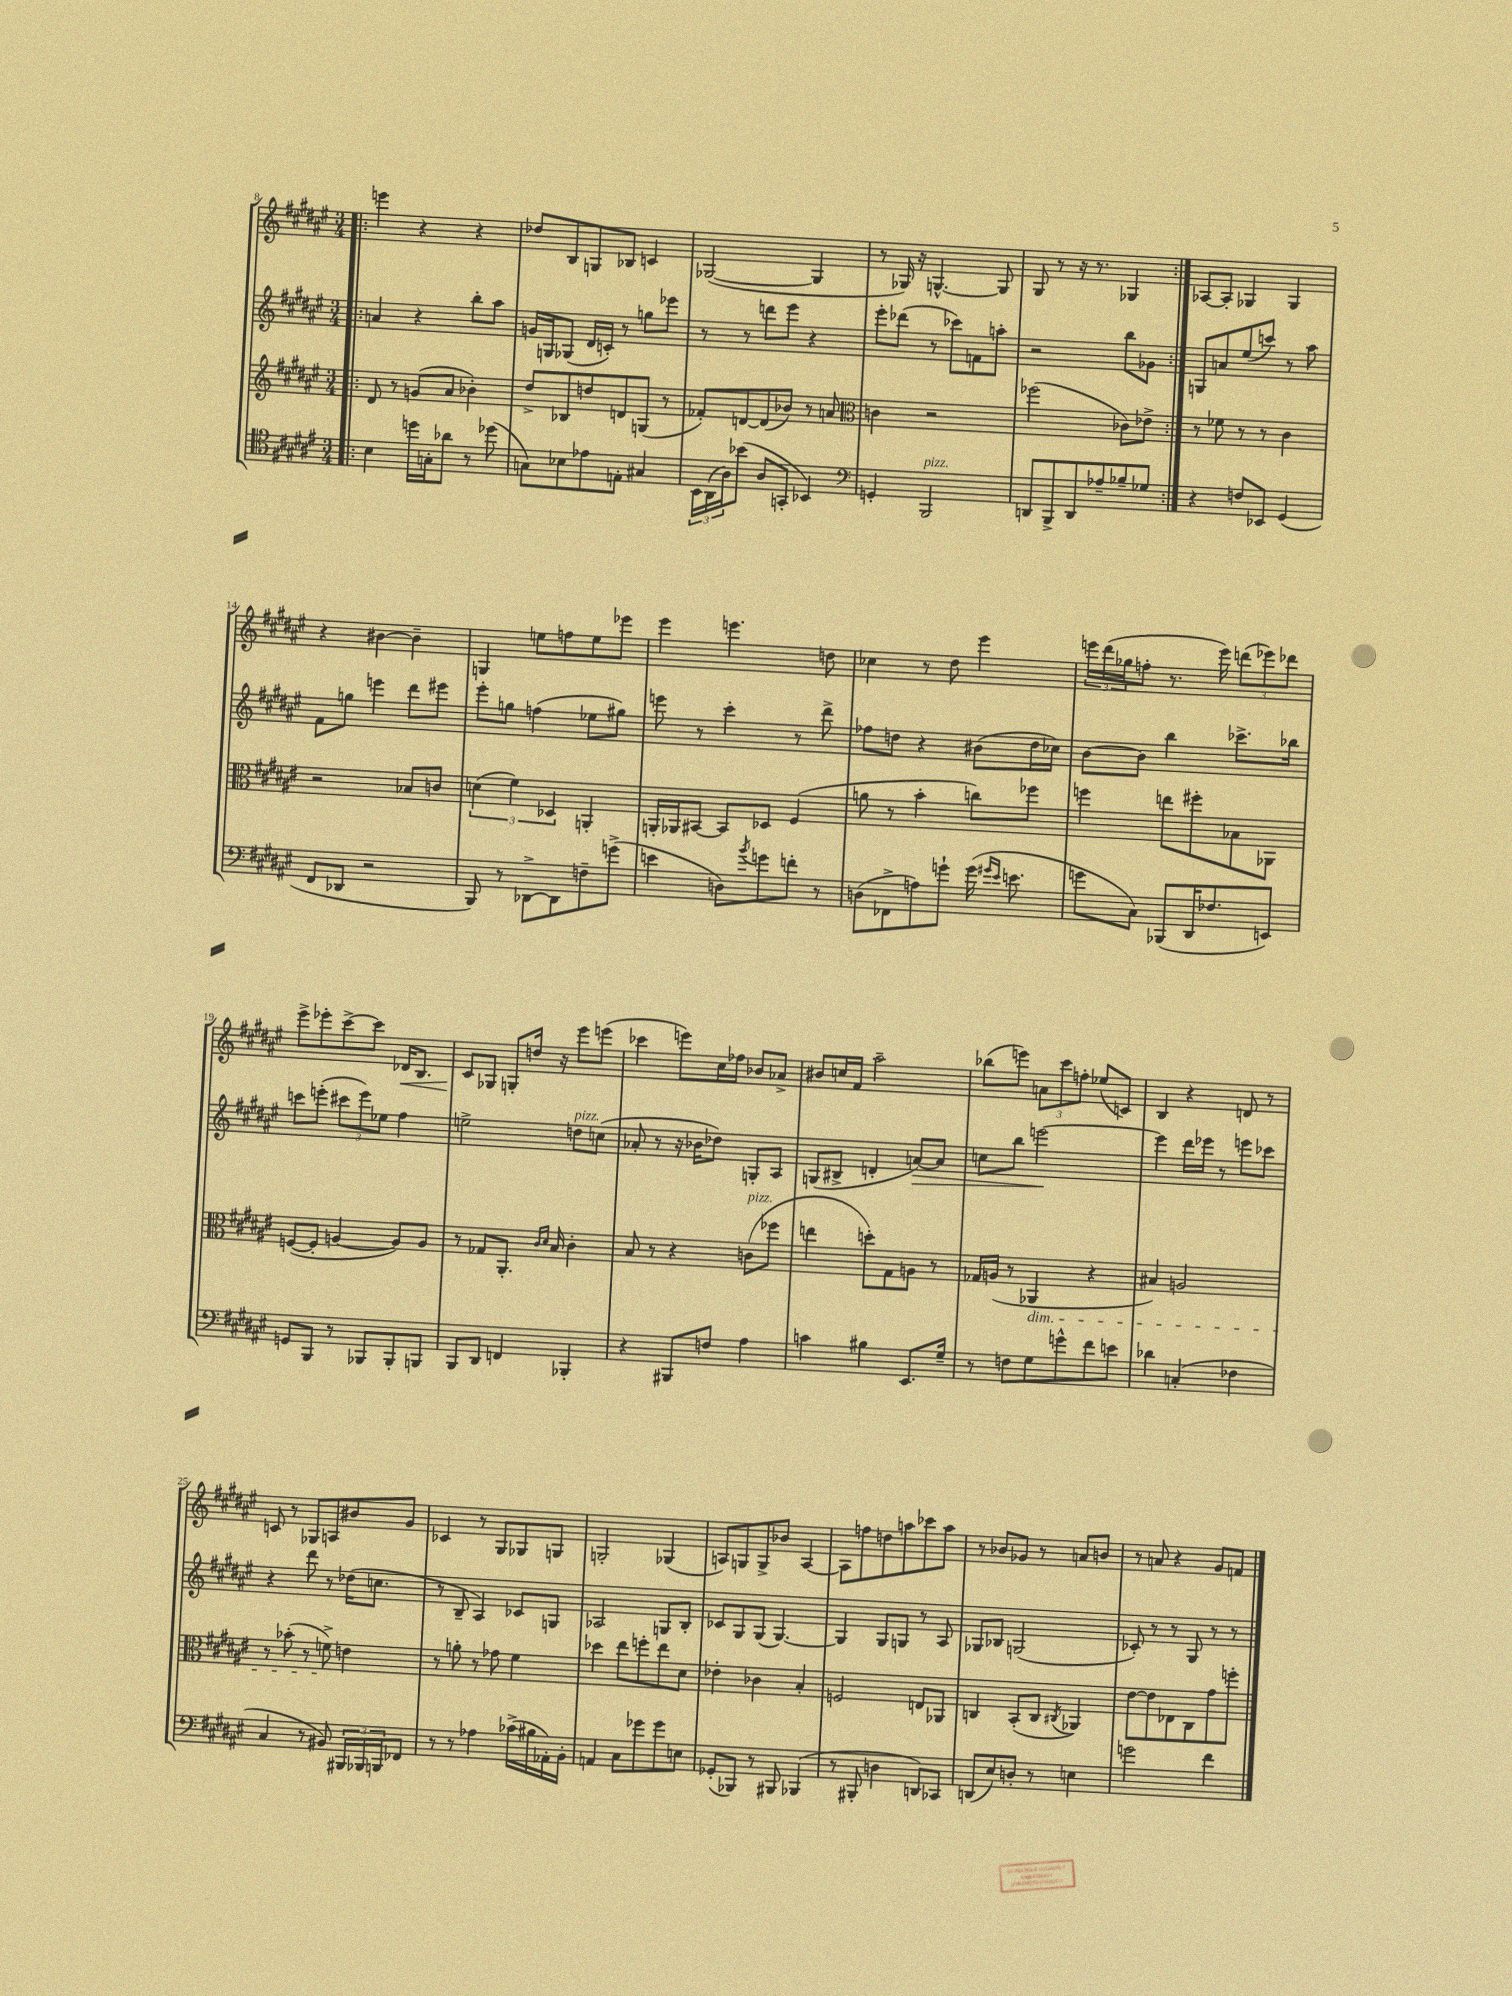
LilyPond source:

<<
\new StaffGroup <<
\new Staff = "s0" {
    \clef treble \key fis \major \numericTimeSignature \time 3/4
    \repeat volta 2 { \bar ".|:" e'''4 r4 r4 |
    des''8 b8 g8 bes8 c'4 |
    ges2~( ges4 |
    r8 ges16) r16 g4.~-^ g8 |
    gis8 r8 r16 r8. ges4 | }
    aes8~ aes8-. ges4 ges4 |
    r4 bis'4~ bis'4-- |
    g4 e''8 f''8 e''8 ees'''8 |
    eis'''4 e'''4. d''8 |
    ces''4 r8 dis''8 eis'''4 |
    \tuplet 3/2 { e'''16 dis'''16( ges''16 } f''8-. r8. e'''16) \tuplet 3/2 { d'''8( ees'''8) des'''8 } |
    eis'''8-> ees'''8-. cis'''8~-> cis'''8 des'16\< b8. |
    cis'8\! ges8 g8-. d''16 r16 eis'''8 e'''8( |
    ces'''4 e'''8) cis''16 fes''16 bes'8 aes'8-> |
    bis'8 c''16 fis'16 ais''2-- |
    bes''8( e'''8) \tuplet 3/2 { a'8 cis'''8 f''8-. } ees''8( c'8) |
    b4 r4 d'8 r8 |
    c'8 r8 ges8 a8 bis'8 gis'8 |
    ces'4 r8 gis8 ges8 g8 |
    g2-. ges4( |
    a8) g8 g8-> bes'8 a4~ |
    a8 f''8 d''8 a''8 ces'''8 a''8 |
    r8 bes'8 ges'8 r8 a'8 b'8 |
    r8 a'8 r4 gis'8 f'8 \bar "|." |
}
\new Staff = "s1" {
    \clef treble \key fis \major \numericTimeSignature \time 3/4
    \repeat volta 2 { \bar ".|:" a'4 r4 b''8-. ais''8 |
    g'16 g16 ges8( dis'16 c'16-.) r8 g''8 ees'''8 |
    r8 r8 d'''8 eis'''8 r4 |
    eis'''8-. des'''8( r8 ces'''8) f'8 a''8-. |
    r2 b''8 ges'8 | }
    g8 a'8 eis''8( c'''8) r8 ais''8 |
    fis'8 g''8 e'''4 dis'''8 eis'''8 |
    eis'''8-. g''8 f''4( ees''8 gis''8) |
    e'''8 r8 cis'''4-. r8 dis'''8-> |
    fes''8 d''8 r4 bis'8( d''16 ces''16) |
    b'8~ b'8 b''4 ces'''8.-> bes''16 |
    c'''8 e'''8-.( \tuplet 3/2 { cis'''8 e'''8) ees''8 } fis''4 |
    e''2-> d''8^\markup { \italic "pizz." } c''8( |
    aes'8-. r8 r16 bes'16 des''8) g8-. ais8 |
    g8( bis8-> d'4-. a'8~\>) a'8 |
    c''8 b''8 e'''2~\! |
    e'''4 dis'''16 ees'''16 r8 e'''8 ces'''8 |
    r4 dis'''8 r8 des''16( c''8. |
    r8 b8-- ais4) ces'8 g8 |
    aes2 g8 b8-. |
    ces'8 gis8 gis8( gis4.~) |
    gis4 gis8 g8 r8 ais8 |
    ges8 bes8 g2( |
    ces'8-.) r8 r8 gis8 r8 r8 \bar "|." |
}
\new Staff = "s2" {
    \clef treble \key fis \major \numericTimeSignature \time 3/4
    \repeat volta 2 { \bar ".|:" dis'8 r8 g'8( ais'8 bes'4-.) |
    dis''8-> bes8 d''8 d'8 g8( r8 |
    fes'8-.) d'8~ d'8( bes'8) r8 a'8 |
    \clef alto c'4 r2 |
    fes''2( ces'8) ees'8-> | }
    r8 fes'8 r8 r8 cis'4 |
    r2 bes8 c'8 |
    \tuplet 3/2 { d'4( fis'4) des4 } a,4-. |
    a,16-. aes,16 bis,8~ bis,8 des8 fis4( |
    a'8 r8 b'4-. c''8) fes''8 |
    f''4 e''8 fis''8-. bes8 aes,8 |
    f8~( f8-. a4~ a8) a8 |
    r8 ges8 ais,8.-. \grace { cis'16 dis'16 } b16 cis'4-. |
    b8 r8 r4 c'8^\markup { \italic "pizz." }( fes''8 |
    e''4 d''8-.) gis8 a8 r8 |
    ges16 a16( r8 aes,4\dim r4 |
    bis4) a2 |
    r8 bes'8-.( r8 f'8->\!) e'4 |
    r8 a'8-. r8 ges'8 fis'4 |
    des''4 eis''8 f''8-. eis''8 dis'8 |
    ees'4-. ces'4 b4-. |
    f2 e8 aes,8 |
    c4 b,8-.( c8 \acciaccatura { cis8 } aes,4) |
    eis'8~ eis'8 ees8 cis8 gis'8 f''8-. \bar "|." |
}
\new Staff = "s3" {
    \clef tenor \key fis \major \numericTimeSignature \time 3/4
    \repeat volta 2 { \bar ".|:" b4 d''16 g16-. aes'8 r8 des''8( |
    g8) bes8 ees'8 e8-. gis4 |
    \tuplet 3/2 { b,16 ais,16( ais16) } bes'8( ais8 g,8-. bes,4) |
    \clef bass g,4-. b,,2^\markup { \italic "pizz." } |
    d,8 b,,8-> d,8 aes8-- bes8-- ges8 | }
    r4 f8 ees,8 gis,4( |
    fis,8 des,8 r2 |
    b,,8) r8 des,8~-> des,8 f8-- g'8->( |
    e'4 d8) \acciaccatura { b'8 } g'8 f'8-. r8 |
    d8( fes,8-> a8) g'8-! g'16( \grace { gis'16 eis'16 } e'8. |
    g'8 cis8) bes,,8( dis,16 fes8. e,8) |
    g,8 b,,8 r8 bes,,8 bes,,8-. b,,8 |
    b,,8 dis,8 f,4 bes,,4-. |
    r4 bis,,8 f8 ais4 |
    c'4 bis4 eis,8. gis16-- |
    r8 f8 gis8 g'8-^ fis'8 e'8 |
    des'4 c4-.( fes4 |
    cis4 r8 bis,8) \tuplet 3/2 { bis,,16 bes,,16 b,,16 } fes,8 |
    r8 r8 aes4 ces'16->( bis16 aes,16-.) b,16-. |
    a,4 cis8 ges'8 ges'8 e8 |
    ges,8-.( bes,,8) r8 bis,,8 bes,,4( |
    r8 bis,,8-. d4 d,8) ces,8 |
    d,8( eis8) d8-. r8 e4 |
    g'2 fis'4 \bar "|." |
}
>>
>>
\layout { \context { \Score currentBarNumber = #8 } }
